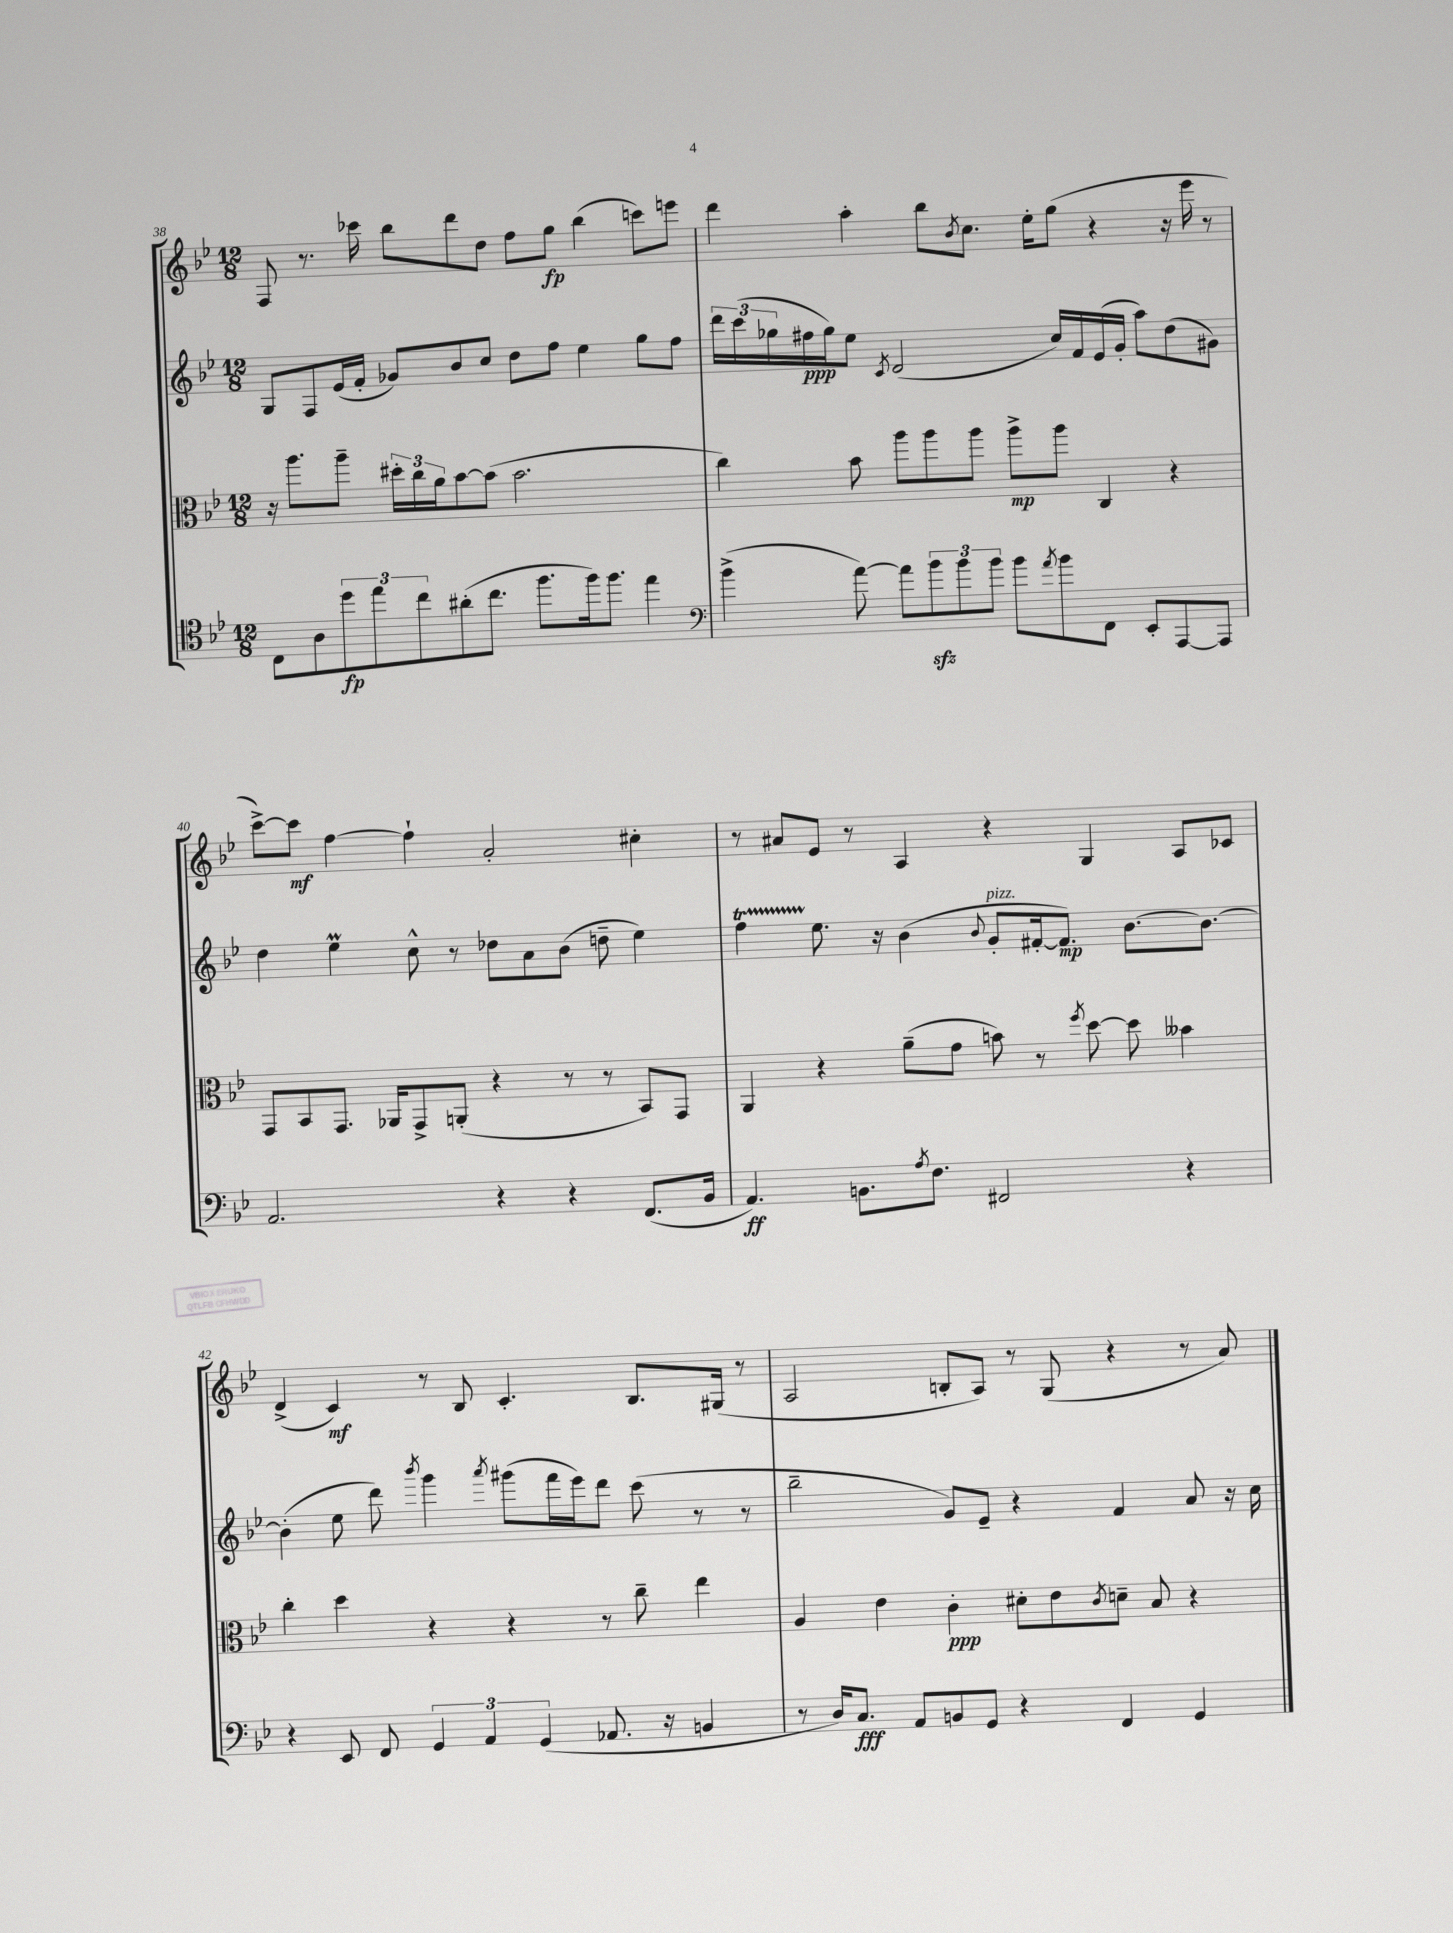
<<
\new StaffGroup <<
\new Staff = "s0" {
    \clef treble \key bes \major \numericTimeSignature \time 12/8
    f8 r8. ces'''16 bes''8 d'''8 d''8 f''8 g''8\fp bes''4( c'''8) e'''8 |
    d'''4 a''4-. bes''8 \acciaccatura { bes'8 } c''8. ees''16-. g''8( r4 r16 ees'''16 r8 |
    c'''8~->) c'''8\mf f''4~ f''4-! a'2-. cis''4-. |
    r8 ais'8 ees'8 r8 a4 r4 g4 a8 ces'8 |
    d'4->( c'4\mf) r8 bes8 c'4.-. bes8. gis16( r8 |
    a2 b8-. a8) r8 g8( r4 r8 a'8) \bar "|." |
}
\new Staff = "s1" {
    \clef treble \key bes \major \numericTimeSignature \time 12/8
    g8 f8 ees'16( f'16-. ges'8) bes'8 c''8 d''8 f''8 ees''4 g''8 f''8 |
    \tuplet 3/2 { d'''16 c'''16( ges''16 } fis''16\ppp ges''16) ees''8 \acciaccatura { c'8 } d'2( c''16) f'16 ees'16( g'16-. a''8) d''8( gis'8) |
    d''4 ees''4\prall c''8-^ r8 des''8 a'8 bes'8( d''8-- ees''4) |
    f''4\startTrillSpan ees''8.\stopTrillSpan r16 bes'4( \appoggiatura { bes'8 } g'8-.^\markup { \italic "pizz." } fis'16~-. fis'8.\mp) bes'8.~ bes'8.~ |
    bes'4-.( ees''8 d'''8) \acciaccatura { bes'''8 } g'''4 \acciaccatura { a'''8 } gis'''8( f'''16 ees'''16) d'''8 c'''8( r8 r8 |
    bes''2-- g'8) ees'8-- r4 f'4 a'8 r16 c''16 \bar "|." |
}
\new Staff = "s2" {
    \clef alto \key bes \major \numericTimeSignature \time 12/8
    r16 a''8. a''8-- \tuplet 3/2 { dis''16-. c''16 a'16 } bes'8~ bes'8( bes'2. |
    c''4) bes'8 a''8 a''8 a''8 a''8->\mp a''8 c4 r4 |
    g,8 bes,8 g,8. aes,16 g,8-> a,8-.( r4 r8 r8 bes,8) g,8 |
    a,4 r4 a'8--( g'8 b'8) r8 \acciaccatura { f''8 } d''8~ d''8 beses'4 |
    c''4-. d''4 r4 r4 r8 c''8-- ees''4 |
    a4 ees'4 c'4-.\ppp dis'8-. ees'8 \acciaccatura { c'8 } d'8-- bes8 r4 \bar "|." |
}
\new Staff = "s3" {
    \clef tenor \key bes \major \numericTimeSignature \time 12/8
    c8 a8 \tuplet 3/2 { d''8\fp ees''8 c''8 } ais'8-.( c''8. f''8. f''16) f''8. ees''4 |
    \clef bass bes'4->( a'8~) a'8 \tuplet 3/2 { bes'8\sfz bes'8 bes'8 } bes'8 \acciaccatura { a'8 } bes'8 f,8 ees,8-. a,,8~ a,,8 |
    a,2. r4 r4 f,8.( bes,16 |
    a,4.\ff) b,8. \acciaccatura { a8 } f8. fis,2 r4 |
    r4 ees,8 f,8 \tuplet 3/2 { g,4 a,4 g,4( } aes,8. r16 b,4 |
    r8 d16) c8.\fff a,8 b,8 g,8 r4 f,4 g,4 \bar "|." |
}
>>
>>
\layout { \context { \Score currentBarNumber = #38 } }
